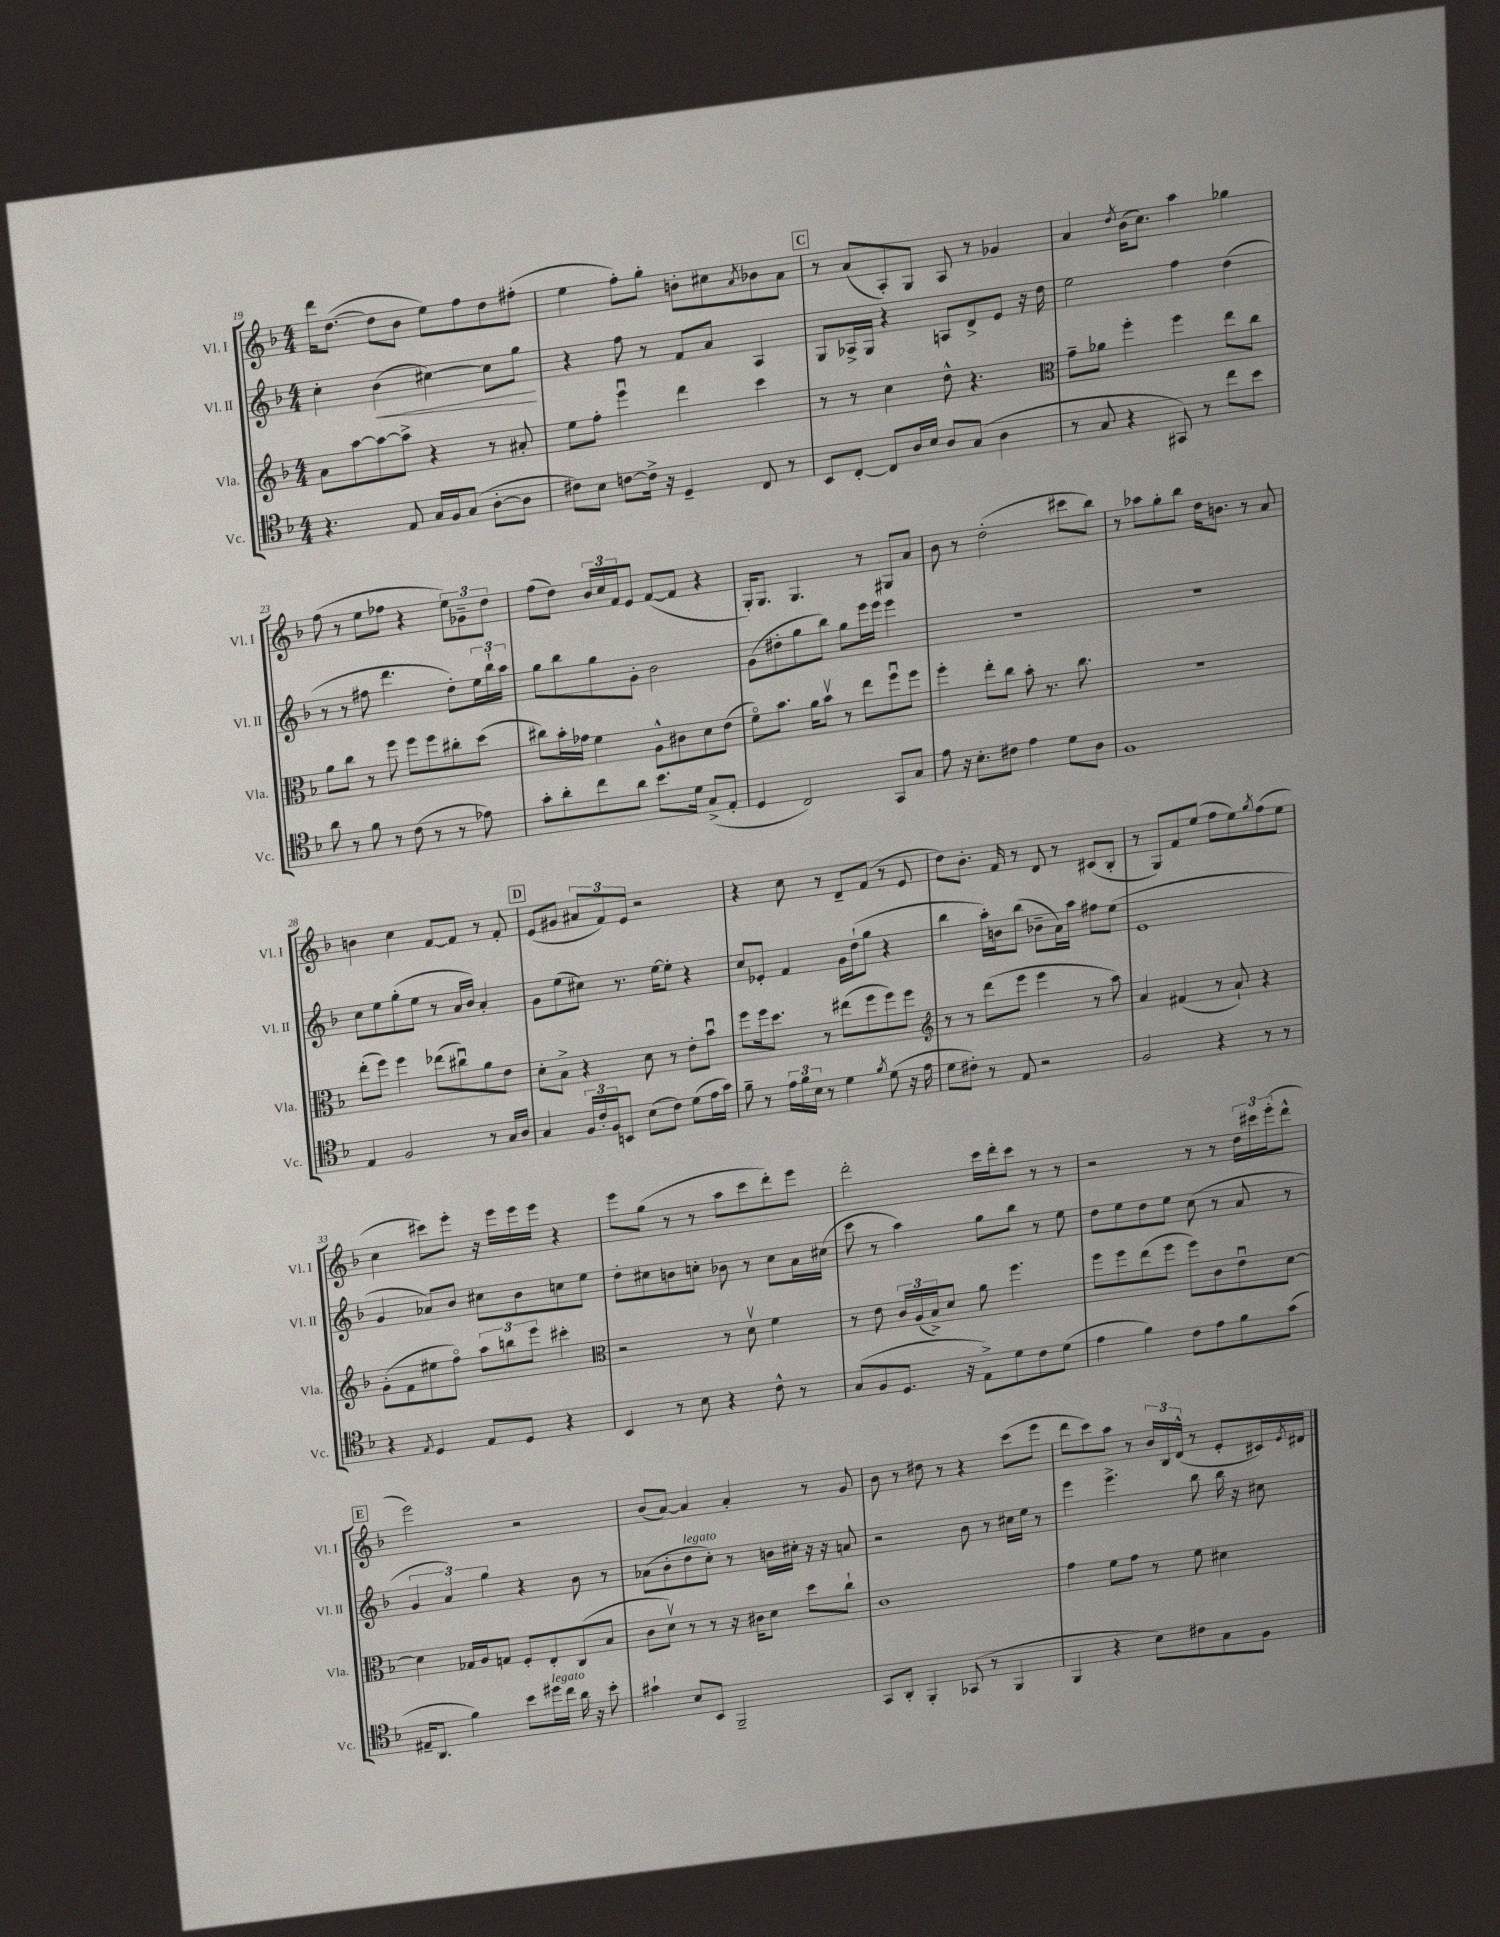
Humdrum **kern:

**kern	**kern	**kern	**kern
*staff4	*staff3	*staff2	*staff1
*clefC4	*clefG2	*clefG2	*clefG2
*k[b-]	*k[b-]	*k[b-]	*k[b-]
*M4/4	*M4/4	*M4/4	*M4/4
4.r	8a	4cc'	16ddd
.	.	.	([8.dd
.	[8aa	.	.
.	8aa_	(4b-	8dd]
8E	8aa^]	.	8b-
16G	4r	[4cc#)	8ee)
16F	.	.	.
(8G	.	.	8ff
[8A'	8r	8cc#]	8dd
8A]	8a#'	8gg	(8ff#'
=	=	=	=
8c#)	8ee	4r	4ee
8B-	8ff'	.	.
[8c	4eeeu	8ff	8ff')
16c^]	.	8r	8gg'
16r	.	.	.
4D~	4ddd	8f	8b'
.	.	8a	8cc#
.	.	.	8qa
8C	4ccc	4A	8b-
8r	.	.	8a
=	=	=	=
8BB-	8r	8G	8r
[8C'	8r	16A-^	(8a
.	.	16G	.
8C]	4cc	4r	8A')
16A	.	.	8G
16B-	.	.	.
8A	8dd^^	8A	8A
(8G	4.r	8d^	8r
4A	.	8e	4g-
.	.	16r	.
.	.	16dd	.
=	=	=	=
*	*clefC3	*	*
8r	8g~	2ee	4a
8G	8a-	.	.
.	.	.	8qdd
4r	4ff'	.	(16b-
.	.	.	8.cc)
8GG#)	4ff	4ff	4aa
8r	.	.	.
8cc	8ee	(4dd	4gg-
8b-	8cc	.	.
=	=	=	=
8a	8a	8r	(8ff
8r	8cc	8r	8r
8f	8r	8ff#	8ee
8r	8ff	4.ddd	8ff-
(8c	8ff	.	4r
8r	8ff	.	.
8r	8cc#'	8dd')	12ee)
.	.	.	12g-~
8e-)	(8dd	24ee	.
.	.	24bb-`	12dd
.	.	24aa	.
=	=	=	=
8g'	8cc#)	8gg	(8ff
8a'	16b-'	8bb-	8dd)
.	16g-	.	.
8cc	4f	8gg	24b-
.	.	.	24cc
.	.	.	24f
8a	.	8g'	8e
8.b-	8A^^	2b-	([8f
.	8c#	.	8f]
16d	.	.	.
(8G^	8d	.	4r
8E'	(8e	.	.
=	=	=	=
4D	8fo)	(8g	16G')
.	.	.	8.G
.	8.b-	8dd#'	.
2C)	.	8gg	4.G
.	16a	.	.
.	8b-v	8bb-)	.
.	8r	8gg	.
.	8ee	16eee	8r
.	.	16eee	.
8GG	8ffu	4eee	8G#
8G	8ff	.	8a
=	=	=	=
8e	4ff'	1r	8b-
16r	.	.	8r
8.B-'	.	.	.
.	8ee'	.	(2dd'
8c#	8cc	.	.
4e	8b-'	.	.
.	8.r	.	.
8d	.	.	8ccc#
.	8.cc	.	.
8A	.	.	8bb-)
=	=	=	=
1F	1r	1r	8r
.	.	.	8aa-
.	.	.	8gg'
.	.	.	8bb-
.	.	.	16dd
.	.	.	8.b
.	.	.	8r
.	.	.	8a
=	=	=	=
4E	(8ee'	8cc	4b
.	8ff)	8ee	.
2F	4ff	(8gg'	4cc
.	.	8ee	.
.	(8ee-	8r	[8f
.	8cc#u)	16a	8f]
.	.	16b-)	.
8r	8a	4a'	8r
16G	8e	.	8f'
16A	.	.	.
=	=	=	=
4G	8d'	8g	(8e
.	8B-^	(8ee	8g#
24F	4r	8cc#)	12a#
24c'	.	.	.
24F	.	.	12f)
8BB	.	8.r	.
.	.	.	12e
(8B-	8d	.	2r
.	.	[16ee	.
8c)	8r	8ee']	.
(8d	8e'	4r	.
16e	8b-u	.	.
16g)	.	.	.
=	=	=	=
8f~	8ff	8cc	4r
8r	16ff	8e-'	.
.	8.dd	.	.
24e	.	4f	8cc
24f	.	.	.
24B-	.	.	.
8r	8r	.	8r
4d	(8ee#	16g	8d~
.	.	(16dd`	.
.	8ff	8gg	(8f
8qf	.	.	.
(8d	8ff)	4r	8r
16r	8ff	.	8e
16e	.	.	.
=	=	=	=
*	*clefG2	*	*
8d	8r	4bb-	8dd)
8c#')	8r	.	8.b-'
8r	(8ddd	16aa')	.
.	.	16b	16f
8E	8eee	(8bb-	8r
2r	4eee	8b-~	8d
.	.	16a)	8r
.	.	16aa	.
.	8r	8ff#	(8c#
.	8aa)	(8ee	8B-'
=	=	=	=
2F	4a	1e	8r
.	.	.	8G)
.	(4f#	.	8f
.	.	.	(8ee
4r	8r	.	8ff
.	8a`)	.	8ee)
.	.	.	8qgg
8r	4r	.	(8ff
8r	.	.	8ee
=	=	=	=
4r	(8g'	4g	4cc
.	8f	.	.
8qE	.	.	.
4D	8ee#	8a-)	8ccc#)
.	8ffo)	8b-	8eee'
8E	12aa	8cc#	16r
.	.	.	16eee
.	12bb	.	.
8D	.	8b-	16eee
.	12eee	.	.
.	.	.	16eee
4r	4ccc#'	8cc	4r
.	.	8ee	.
=	=	=	=
*	*clefC3	*	*
4BB-	2r	8dd'	8eee
.	.	8cc#	(8gg
8r	.	8b	8r
8B-	.	8cc'	8r
4r	8r	8b-	8aa
.	8dv	8r	8ccc
8c^^	4f	8cc	8ddd')
8r	.	16a	8eee
.	.	(16cc#	.
=	=	=	=
(8G	8r	8ccc	2ddd'
8F	8e	8r	.
8.D	24c	4aa)	.
.	(24A	.	.
.	24B-^)	.	.
.	8d	.	.
16r	.	.	.
8E^)	8a	8gg	16ccc
.	.	.	16ddd'
8d	4.ff	8bb-	8ccc
8c	.	8r	8r
(8d	.	8ee	8r
=	=	=	=
4e	8ff	8dd	2r
.	8ff	8ee	.
4f)	(8ee	8dd	.
.	8ff	8ee	.
8c	8ff)	(8cc	8r
8e	8c	8r	8r
8f	8eu	8a	24dd
.	.	.	24ccc#
.	.	.	(24eee'
(8g	[8d	8r	8ddd^^
=	=	=	=
16E#~	4d]	6g	2eee)
8.AA	.	.	.
.	.	6a)	.
4f)	16G-	.	.
.	16A	.	.
.	.	6gg	.
.	8G	.	.
8b-	8F'	4r	2r
16dd#	8E'	.	.
16cc	.	.	.
16a	(8C	8b-	.
16r	.	.	.
8b-'	8B-	8r	.
=	=	=	=
4g#`	8c	(8a-	(8b-
.	8dv)	8b-'	[8a)
8B-	8r	8dd	4a]
8BB-	8r	8cc')	.
2FF~	16r	8r	4a'
.	16c#	.	.
.	8d	16b	.
.	.	16cc#'	.
.	8dd	16r	8r
.	.	16r	.
.	8cc`	8a	8g
=	=	=	=
8GG	1c	2r	8b-
8AA'	.	.	8r
4FF'	.	.	8dd#
.	.	.	8r
(8GG-	.	8b-	4r
8r	.	8r	.
4FF	.	16cc#	(8ccc
.	.	16ee	.
.	.	8r	8eee
=	=	=	=
4FF	4g	4eee	8ddd
.	.	.	8ccc)
4r	8f	4.eee^	8aa
.	8g	.	8r
8B-)	8r	.	24b-
.	.	.	24B-
.	.	.	(24d^^
8c#	8f	8bb-	8r
8G	4d#	16bb-	8e'
.	.	16r	.
8F	.	8cc#	16c#)
.	.	.	8qe
.	.	.	16d#
==	==	==	==
*-	*-	*-	*-
